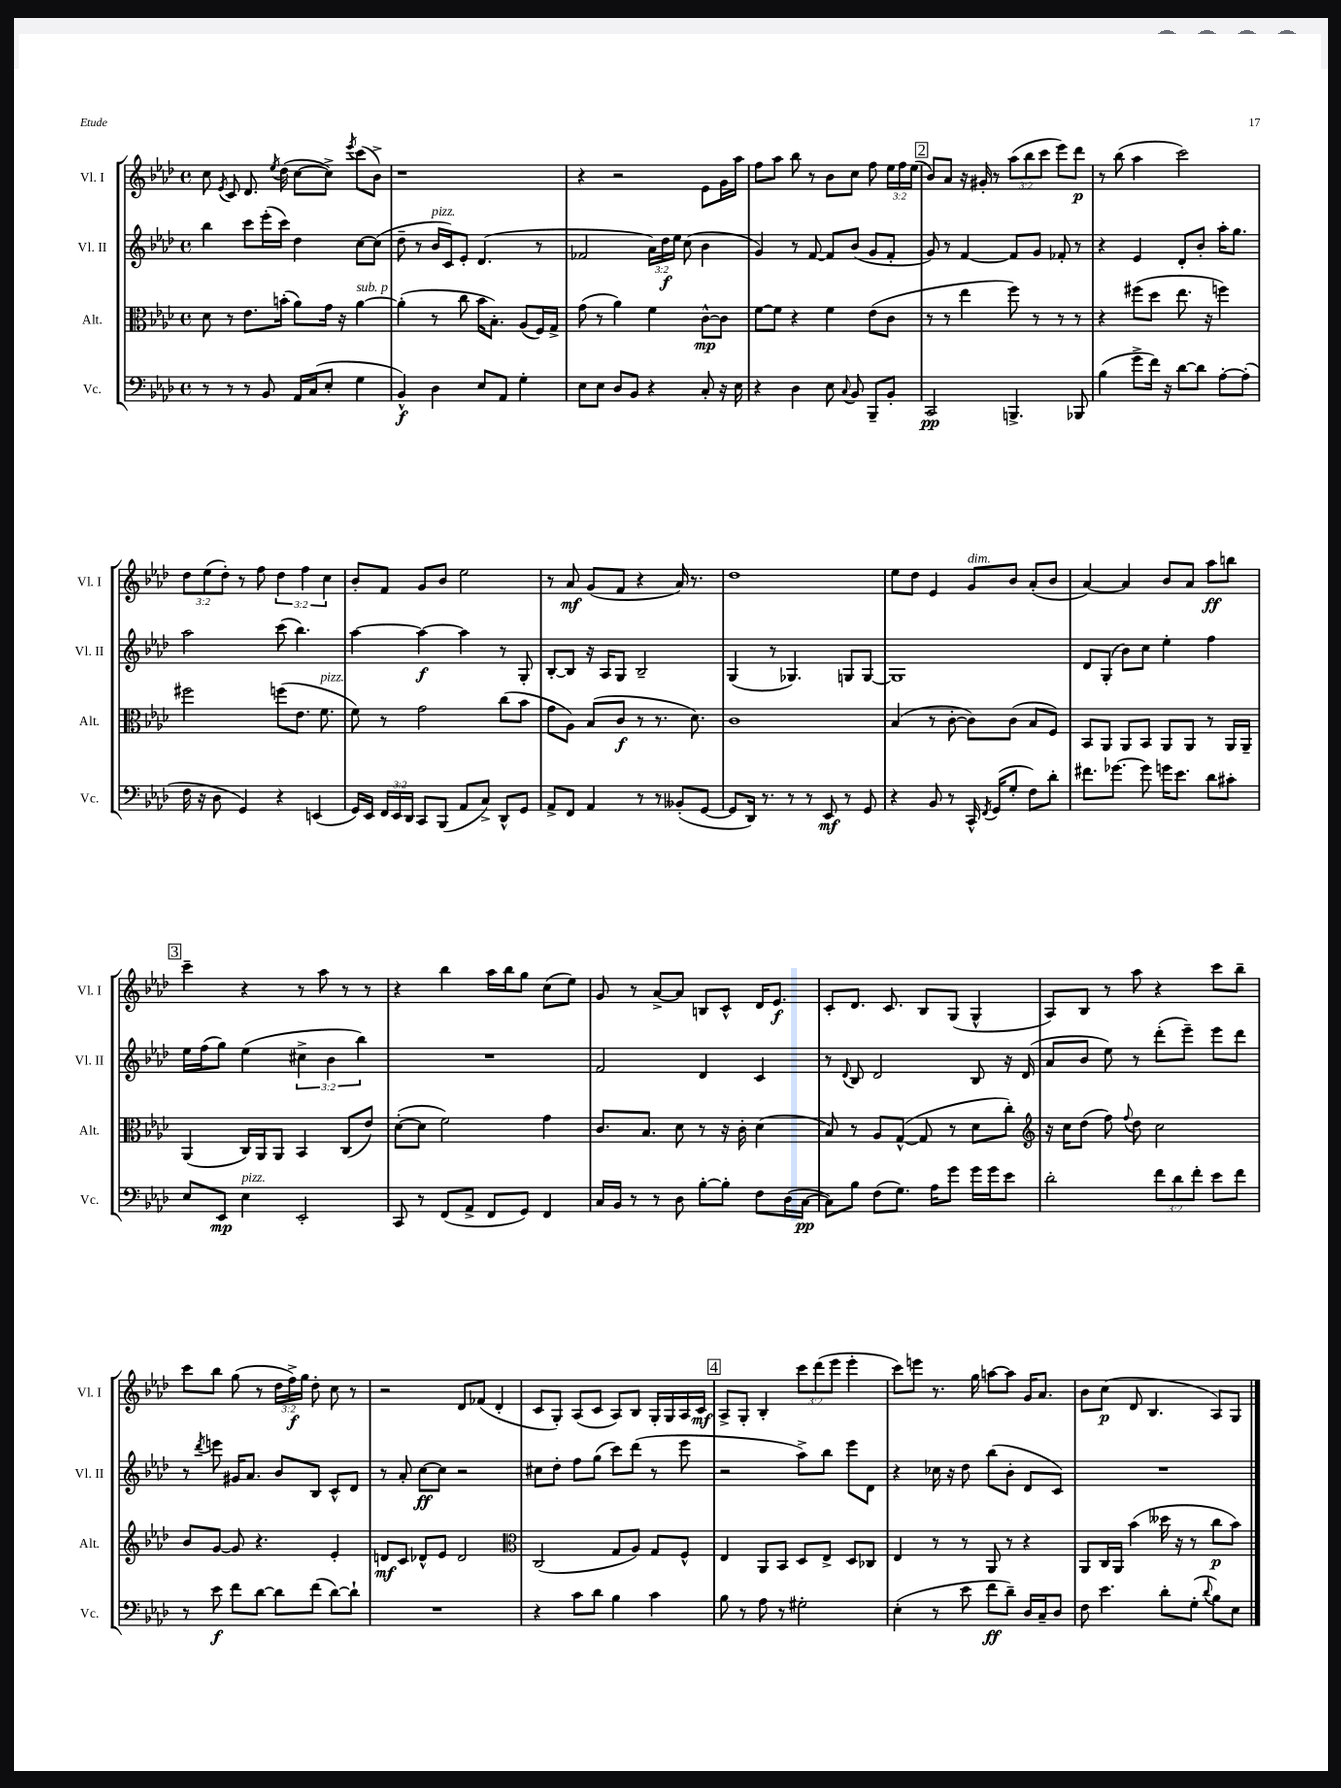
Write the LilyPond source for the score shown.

<<
\new StaffGroup <<
\new Staff = "s0" \with { instrumentName = "Vl. I" shortInstrumentName = "Vl. I" } {
    \clef treble \key aes \major \defaultTimeSignature \time 4/4 \override Staff.TupletNumber.text = #tuplet-number::calc-fraction-text
    \autoBeamOff c''8 \acciaccatura { ees'8 } c'8 des'8. \acciaccatura { ees''8 } des''16( c''8[~ c''8]->) \acciaccatura { ees'''8 } c'''8[( bes'8]->) |
    r1 |
    r4 r2 ees'8[ g'16 aes''16] |
    f''8[ aes''8] bes''8 r8 bes'8[ c''8] f''8 \tuplet 3/2 { ees''16[ f''16 ees''16]( } |
    \mark \markup { \box "2" } bes'8[) aes'8] r16 gis'16-. r8 \tuplet 3/2 { aes''8[( bes''8 c'''8] } ees'''8[) des'''8]\p |
    r8 bes''8( aes''4 c'''2) |
    \tuplet 3/2 { des''8[ ees''8( des''8]-.) } r8 f''8 \tuplet 3/2 { des''4 f''4 c''4 } |
    bes'8[-. f'8] g'8[ bes'8] ees''2 |
    r8 aes'8\mf g'8[( f'8] r4 aes'16) r8. |
    des''1 |
    ees''8[ des''8] ees'4 g'8[^\markup { \italic "dim." } bes'8] aes'8[-.( bes'8] |
    aes'4~) aes'4 bes'8[ aes'8] aes''8[\ff b''8] |
    \mark \markup { \box "3" } c'''4-- r4 r8 aes''8 r8 r8 |
    r4 bes''4 aes''16[ bes''16 g''8] c''8[( ees''8]) |
    g'8 r8 aes'8[~-> aes'8] b8[ c'8]-^ des'16[ ees'8.]\f |
    c'8[-. des'8.] c'8. bes8[ g8]( g4-^ |
    aes8[) bes8] r8 aes''8 r4 c'''8[ bes''8]-- |
    c'''8[ bes''8] g''8( r8 \tuplet 3/2 { des''16[ f''16->\f) g''16] } des''8-. c''8 r8 |
    r2 des'8[ fes'8]( des'4-. |
    c'8[ g8]-.) aes8[( c'8] aes8[) bes8] g16[-. g16 aes16 c'16]\mf |
    \mark \markup { \box "4" } aes8[-> g8]-. bes4-. \tuplet 3/2 { c'''8[ des'''8( ees'''8] } ees'''4-. |
    c'''8[) e'''8] r8. g''16 a''8[~ a''8] g'16[ aes'8.] |
    bes'8[ c''8]\p( des'8 bes4. aes8[) g8] \bar "|." |
}
\new Staff = "s1" \with { instrumentName = "Vl. II" shortInstrumentName = "Vl. II" } {
    \clef treble \key aes \major \defaultTimeSignature \time 4/4 \override Staff.TupletNumber.text = #tuplet-number::calc-fraction-text
    \autoBeamOff bes''4 c'''8[ ees'''16-.( c'''16]) des''4 c''8[~ c''8]( |
    des''8-- r8 bes'16[^\markup { \italic "pizz." } c'16) ees'8]-. des'4.( r8 |
    fes'2 \tuplet 3/2 { aes'16[) des''16\f ees''16] } c''8( bes'4 |
    g'4) r8 f'8~ f'8[ bes'8]( g'8[ f'8]-. |
    \mark \markup { \box "2" } g'8) r8 f'4~ f'8[ g'8] fes'8-. r8 |
    r4 ees'4 des'8[-. bes'8]-. aes''16[-. g''8.] |
    aes''2 c'''8( bes''4.) |
    aes''4~ aes''4~\f aes''4 r8 g8-. |
    bes8[~-. bes8] r16 aes16[ g8] bes2-- |
    g4( r8 ges4.) g8[ g8]~ |
    g1 |
    des'8[ g8]-.( bes'8[) c''8] ees''4-. f''4 |
    \mark \markup { \box "3" } ees''16[ f''16( g''8]) ees''4( \tuplet 3/2 { cis''4-> bes'4 bes''4) } |
    R1 |
    f'2 des'4 c'4 |
    r8 \appoggiatura { des'8 } bes8 des'2 bes8 r16 des'16( |
    aes'8[ bes'8] ees''8) r8 des'''8[-.( ees'''8]--) ees'''8[ des'''8] |
    r8 \acciaccatura { des'''8 } e'''8 gis'16[ aes'8.] bes'8[ bes8] c'8[-^ des'8] |
    r8 aes'8-. c''8[~\ff c''8] r2 |
    cis''8[ des''8]-. f''8[ g''8]( c'''8[) des'''8]( r8 ees'''8 |
    \mark \markup { \box "4" } r2 aes''8[->) bes''8] ees'''8[ des'8] |
    r4 ces''16 r16 des''8 bes''8[( bes'8]-. des'8[ c'8]) |
    R1 \bar "|." |
}
\new Staff = "s2" \with { instrumentName = "Alt." shortInstrumentName = "Alt." } {
    \clef alto \key aes \major \defaultTimeSignature \time 4/4
    \autoBeamOff des'8 r8 ees'8.[ b'16]-.( aes'8[) g'16] r16 aes'4~^\markup { \italic "sub. p" } |
    aes'4-.( r8 c''8 bes'16[ bes8.]-.) aes8[( f16) g16]-> |
    g'8( r8 aes'4) f'4 c'8[~-^\mp c'8] |
    f'8[~ f'8] r4 f'4 ees'8[( c'8] |
    \mark \markup { \box "2" } r8 r8 ees''4 f''8) r8 r8 r8 |
    r4 fis''8[( des''8] ees''8. r16 f''4) |
    fis''2 f''8[( ees'8.] f'8.^\markup { \italic "pizz." } |
    f'8) r8 g'2 c''8[( bes'8] |
    g'8[ aes8]) bes8[( c'8]\f r8 r8. des'8.) |
    c'1 |
    bes4( r8 c'8~-. c'8[) c'8]( bes8[ f8]) |
    bes,8[ aes,8] aes,8[ bes,8] aes,8[ aes,8] r8 aes,16[ aes,16]-- |
    \mark \markup { \box "3" } aes,4( c16[) aes,16 aes,8] bes,4 c8[( ees'8]) |
    des'8[~-.( des'8] f'2) g'4 |
    c'8.[ bes8.] des'8 r8 r16 c'16-. des'4( |
    bes8) r8 aes8[ g8]~-^( g8 r8 des'8[ c''8]-.) |
    \clef treble r16 c''16[ des''8]( f''8) \appoggiatura { f''8 } des''8 c''2 |
    bes'8[ g'8]~ g'8 r4. ees'4-. |
    d'8[\mf c'8] des'8[-^ ees'8] des'2 |
    \clef alto c2( g8[ aes8]) g8[ f8]-^ |
    \mark \markup { \box "4" } ees4 aes,8[ bes,8] des8[ ees8]-> des8[ ces8] |
    ees4 r8 r8 aes,8 r8 r4 |
    aes,8[ c16 aes,16] bes'4( deses''16 r16 r8 c''8[\p bes'8]) \bar "|." |
}
\new Staff = "s3" \with { instrumentName = "Vc." shortInstrumentName = "Vc." } {
    \clef bass \key aes \major \defaultTimeSignature \time 4/4 \override Staff.TupletNumber.text = #tuplet-number::calc-fraction-text
    \autoBeamOff r8 r8 r8 bes,8 aes,16[ c16( ees8]-. g4 |
    bes,4-^\f) des4 ees8[ aes,8] g4-. |
    ees8[ ees8] des8[ bes,8] r4 c8-. r16 ees16 |
    r4 des4 ees8 \appoggiatura { c8 } bes,8 bes,,8[-- bes,8]-. |
    \mark \markup { \box "2" } c,2\pp b,,4.-> bes,,8 |
    bes4( g'8[-> f'16]) r16 des'8[~ des'8] aes8[~-. aes8]-.( |
    f16 r16 des8 g,4) r4 e,4( |
    g,16[) ees,16] \tuplet 3/2 { f,16[ ees,16 des,16] } c,8[ bes,,8]( aes,8[ c8]->) des,8[-^ g,8] |
    aes,8[-> f,8] aes,4 r8 r8 beses,8[-.( g,8]~ |
    g,8[ des,16]) r8. r8 r8 ees,8\mf r8 g,8 |
    r4 bes,8 r8 c,16-^ \acciaccatura { f,8 } g,16[( g8]-. f8[) des'8]-. |
    fis'8.[ ges'8.]~ ges'8 g'16[ ees'8.] des'8[ cis'8]-. |
    \mark \markup { \box "3" } ees8[ ees,8]\mp ees4^\markup { \italic "pizz." } ees,2-. |
    c,8 r8 f,8[( aes,8]-> f,8[ g,8]) f,4 |
    c16[ bes,16] r8 r8 des8 bes8[~-. bes8]-. f8[ des16( c16]~\pp |
    c8[) bes8] f8[( g8.]) aes16[ g'8] g'16[ g'16 ees'8] |
    des'2-. \tuplet 3/2 { f'8[ des'8 f'8]-. } ees'8[ f'8] |
    r8 ees'8\f f'8[ des'8]~ des'8[ f'8]( des'8[~) des'8]-! |
    R1 |
    r4 c'8[ des'8] bes4 c'4 |
    \mark \markup { \box "4" } bes8 r8 aes8 r8 gis2-. |
    ees4-.( r8 ees'8 f'8[\ff des'8]--) des16[ c16-- des8] |
    f8 ees'4. des'8[-. g8]-.( \appoggiatura { des'8 } bes8[) ees8] \bar "|." |
}
>>
>>
\layout { \context { \Score \remove "Bar_number_engraver" } }
